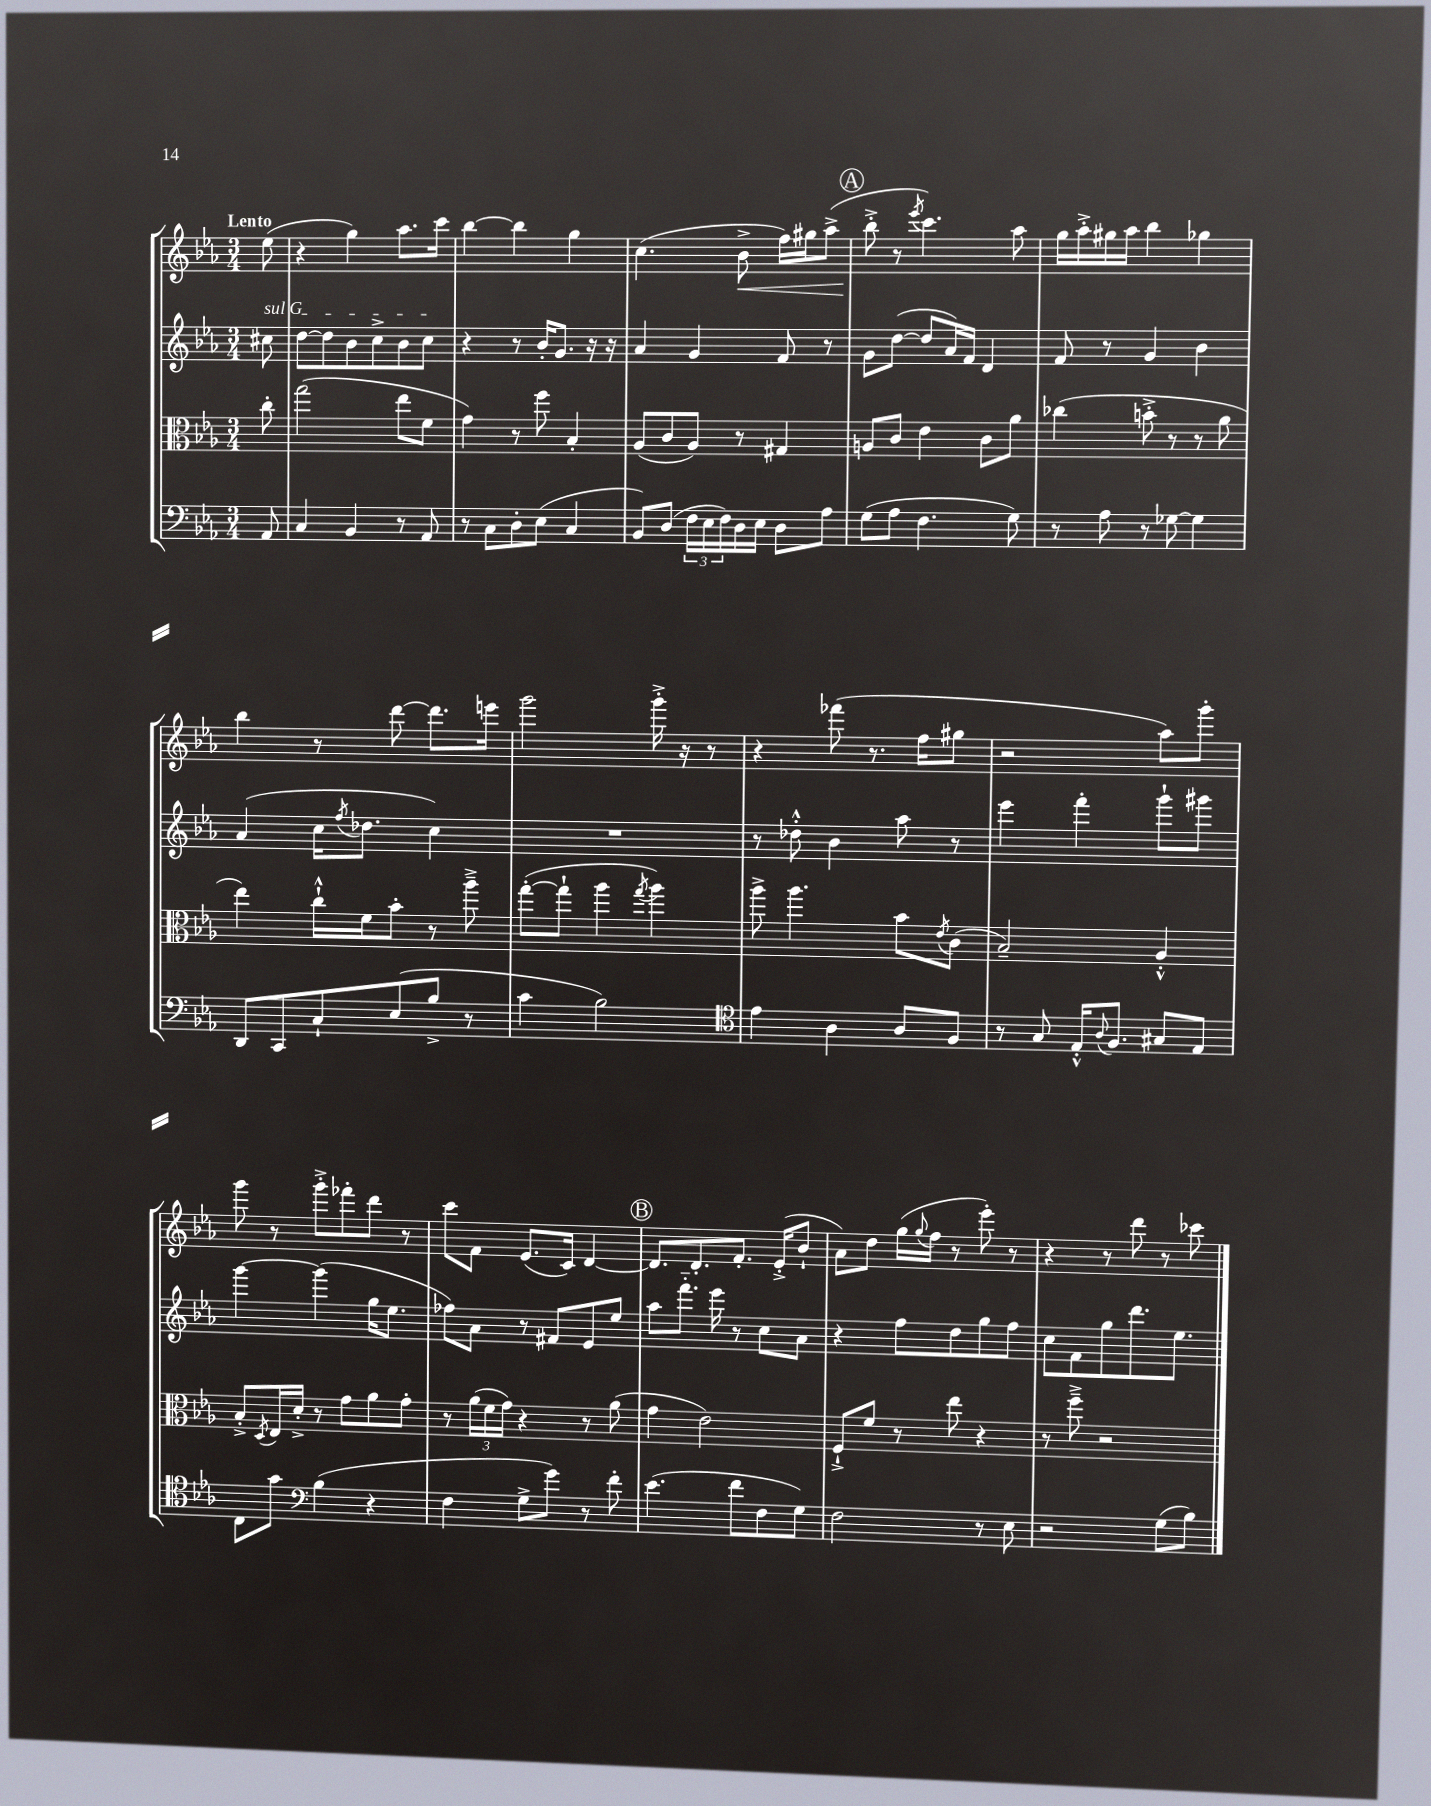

**kern	**kern	**kern	**kern	**dynam
*part4	*part3	*part2	*part1	*part1
*staff4	*staff3	*staff2	*staff1	*staff1
*clefF4	*clefC3	*clefG2	*clefG2	*
*k[b-e-a-]	*k[b-e-a-]	*k[b-e-a-]	*k[b-e-a-]	*
*M3/4	*M3/4	*M3/4	*M3/4	*
=	=	=	=	=
!	!	!	!LO:TX:a:B:t=Lento	!
!	!	!LO:TX:a:i:t=sul G	!	!
8AA-/	8cc'\	8cc#X\	(8ee-\	.
=1	=1	=1	=1	=1
4C/	(2gg\	[8dd\L	4r	.
.	.	8dd\]	.	.
4BB-/	.	8b-\	4gg\)	.
.	.	8cc^\	.	.
8r	8ee-\L	8b-\	8.aa-\L	.
8AA-/	8f\J	8cc\J	.	.
.	.	.	16ccc\Jk	.
=2	=2	=2	=2	=2
8r	4g\)	4r	[4bb-\	.
8C\L	.	.	.	.
8D'\	8r	8r	4bb-\]	.
(8E-\J	8ff\	16b-'/KL	.	.
.	.	8.g/J	.	.
4C/	4B-'/	.	4gg\	.
.	.	16r	.	.
.	.	16r	.	.
=3	=3	=3	=3	=3
8BB-/L)	(8A-/L	4a-/	(4.cc\	.
(8D/J	8c/	.	.	.
24F\LL	8A-/J)	4g/	.	.
24E-\	.	.	.	.
24F\)	.	.	.	.
!	!	!	!	!LO:HP:b
16D\	8r	.	8b-^\	<
16E-\JJ	.	.	.	.
8D\L	4G#X/	8f/	16ff\LL)	.
.	.	.	16gg#X\J	.
8A-\J	.	8r	(8aa-^\J	.
!!LO:REH:place=s1:t=A
=4	=4	=4	=4	=4
(8G\L	8An/L	8g\L	8bb-'^\	.
8A-\J	8c/J	([8dd\J	8r	[
.	.	.	8qeee-/	.
4.F\	4e-\	8dd/L]	4.ccc\)	.
.	.	16a-/L)	.	.
.	.	16f/JJ	.	.
.	8c\L	4d/	.	.
8G\)	8a-\J	.	8aa-\	.
=5	=5	=5	=5	=5
8r	(4cc-X\	8f/	16gg\LL	.
.	.	.	16aa-'^\	.
8A-\	.	8r	16gg#X\	.
.	.	.	16aa-\JJ	.
8r	8bn'^\	4g/	4bb-\	.
[8G-X\	8r	.	.	.
4G-\]	8r	4b-\	4gg-X\	.
.	8a-\	.	.	.
!!LO:LB:g=z
=6	=6	=6	=6	=6
8DD/L	4ee-\)	(4a-/	4bb-\	.
8CC/	.	.	.	.
8C`/	16cc`^^\LL	16cc\KL	8r	.
.	.	8qff/	.	.
.	16f\J	8.dd-X\J	.	.
(8E-/	8b-'\J	.	[8ddd\	.
8B-^/J	8r	4cc\)	8.ddd\L]	.
8r	8aa-~^\	.	.	.
.	.	.	16eeen\Jk	.
=7	=7	=7	=7	=7
4c\	([8gg'\L	2.r	2ggg\	.
.	8gg`\J]	.	.	.
2B-\)	4aa-\	.	.	.
.	8qgg/	.	.	.
.	4aa-\)	.	16ggg'^\	.
.	.	.	16r	.
.	.	.	8r	.
=8	=8	=8	=8	=8
*clefC4	*	*	*	*
4e-\	8aa-^\	8r	4r	.
.	4.aa-\	8dd-X'^^\	.	.
4A-\	.	4b-\	(8fff-X\	.
.	.	.	8.r	.
8A-/L	8b-\L	8aa-\	.	.
.	.	.	16ff\KL	.
.	8qe-/	.	.	.
8F/J	(8c\J	8r	8gg#X\J	.
=9	=9	=9	=9	=9
8r	2B-~/)	4eee-\	2r	.
8G/	.	.	.	.
16E-'^^/KL	.	4fff'\	.	.
8qqA-/	.	.	.	.
8.F/J	.	.	.	.
8G#X/L	4A-'^^/	8ggg`\L	8aa-\L)	.
8E-/J	.	8ggg#X\J	8ggg'\J	.
!!LO:LB:g=z
=10	=10	=10	=10	=10
8C\L	8B-'^/L	[4ggg\	8ggg\	.
.	8qD/	.	.	.
8g\J	16E-/L	.	8r	.
.	16d'^/JJ	.	.	.
*clefF4	*	*	*	*
(4B-\	8r	(4ggg\]	8ggg'^\L	.
.	8g\L	.	8fff-X'\	.
4r	8a-\	16gg\KL	8ddd\J	.
.	.	8.ee-\J	.	.
.	8g'\J	.	8r	.
=11	=11	=11	=11	=11
4F\	8r	8ff-X\L)	8ccc\L	.
.	(24a-\LL	8a-\J	8f\J	.
.	24f\	.	.	.
.	24g\JJ)	.	.	.
8G^\L	4r	8r	(8.e-/L	.
8g\J)	.	8f#X/L	.	.
.	.	.	16c/Jk)	.
8r	8r	8e-/	[4d/	.
8f'\	(8a-\	8ee-/J	.	.
!!LO:REH:place=s1:t=B
=12	=12	=12	=12	=12
(4.e-\	4g\	8aa-\L	8.d/L]	.
.	.	8.fff\J	.	.
.	.	.	8.d'/	.
.	2e-\)	.	.	.
.	.	16eee-\	.	.
8f\L	.	8r	8.f'/J	.
8F\	.	8cc\L	.	.
.	.	.	(16e-'^/KL	.
8G\J)	.	8a-\J	8b-`/J	.
=13	=13	=13	=13	=13
2F\	8F`^/L	4r	8a-\L)	.
.	8f/J	.	8dd\J	.
.	8r	8ff\L	(16gg\LL	.
.	.	.	8qqgg/	.
.	.	.	16ff\JJ	.
.	8ee-\	8dd\	8r	.
8r	4r	8gg\	8eee-'\)	.
8E-\	.	8ff\J	8r	.
=14	=14	=14	=14	=14
2r	8r	8cc\L	4r	.
.	8ff~^\	8f\	.	.
.	2r	8gg\	8r	.
.	.	8.ddd\	8ddd\	.
(8G\L	.	.	8r	.
.	.	8.ee-\J	.	.
8B-\J)	.	.	8ccc-X\	.
==	==	==	==	==
*-	*-	*-	*-	*-
